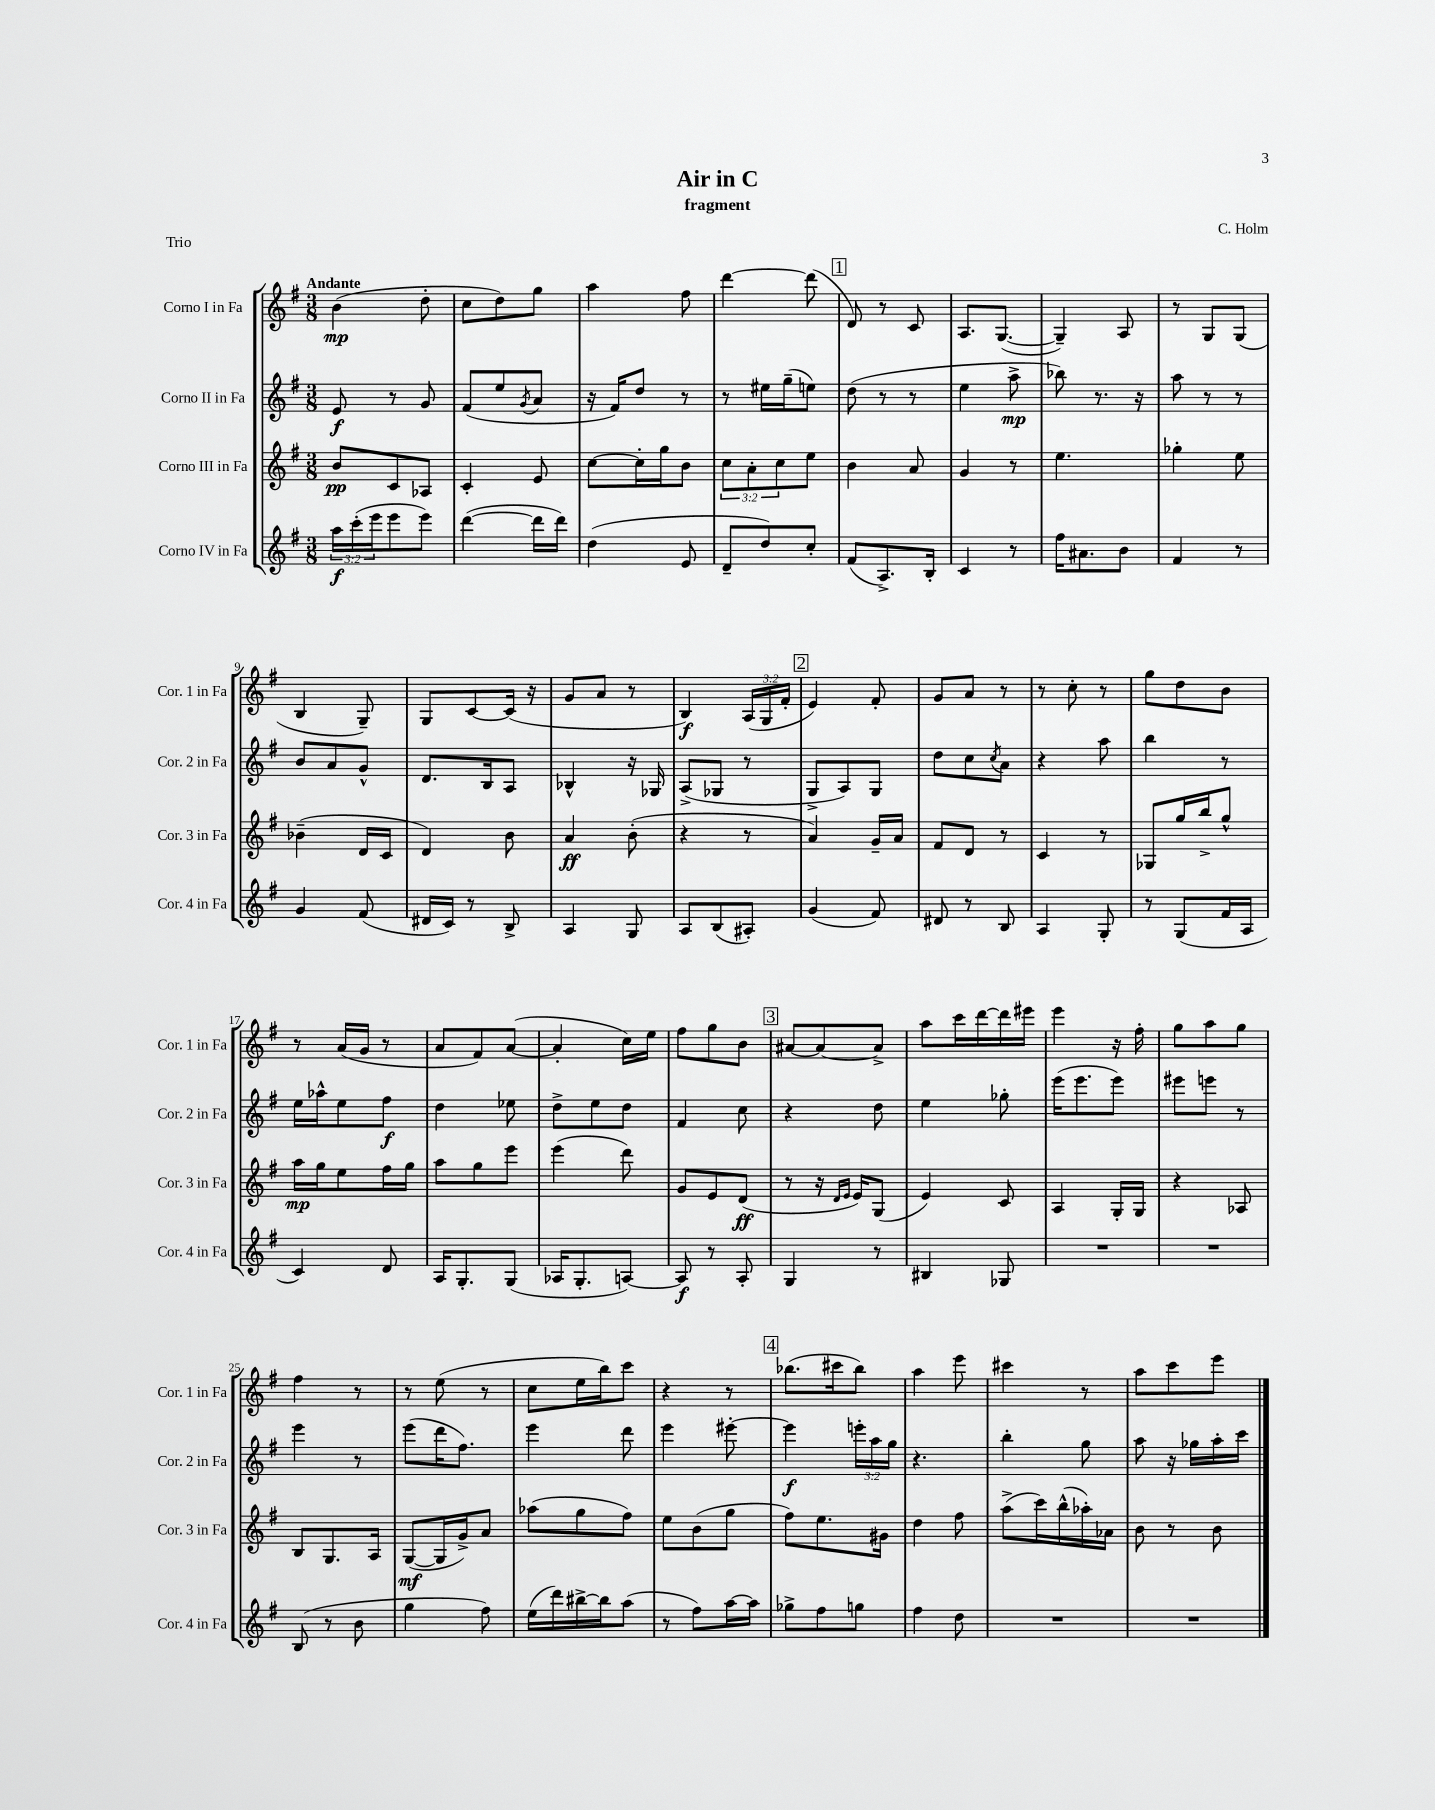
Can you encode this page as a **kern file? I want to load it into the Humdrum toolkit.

**kern	**dynam	**kern	**dynam	**kern	**dynam	**kern	**dynam
*part4	*part4	*part3	*part3	*part2	*part2	*part1	*part1
*staff4	*staff4	*staff3	*staff3	*staff2	*staff2	*staff1	*staff1
*I"Corno IV in Fa	*	*I"Corno III in Fa	*	*I"Corno II in Fa	*	*I"Corno I in Fa	*
*I'Cor. 4 in Fa	*	*I'Cor. 3 in Fa	*	*I'Cor. 2 in Fa	*	*I'Cor. 1 in Fa	*
*clefG2	*	*clefG2	*	*clefG2	*	*clefG2	*
*k[f#]	*	*k[f#]	*	*k[f#]	*	*k[f#]	*
*M3/8	*	*M3/8	*	*M3/8	*	*M3/8	*
=1	=1	=1	=1	=1	=1	=1	=1
!	!	!	!	!	!	!LO:TX:a:B:t=Andante	!
24aa\LL	f	8b/L	pp	8e/	f	(4b\	mp
(24ccc'\	.	.	.	.	.	.	.
24eee\J	.	.	.	.	.	.	.
8eee\	.	8c/	.	8r	.	.	.
8eee\J)	.	8A-X/J	.	8g/	.	8dd'\	.
=2	=2	=2	=2	=2	=2	=2	=2
([4ddd\	.	4c'/	.	(8f#/L	.	8cc\L	.
.	.	.	.	8ee/	.	8dd\)	.
.	.	.	.	8qg/	.	.	.
16ddd\LL]	.	8e/	.	8a/J	.	8gg\J	.
16ddd\JJ)	.	.	.	.	.	.	.
=3	=3	=3	=3	=3	=3	=3	=3
(4dd\	.	[8cc\L	.	16r	.	4aa\	.
.	.	.	.	16f#/KL)	.	.	.
.	.	16cc'\L]	.	8dd/J	.	.	.
.	.	16gg\J	.	.	.	.	.
8e/	.	8b\J	.	8r	.	8ff#\	.
=4	=4	=4	=4	=4	=4	=4	=4
8d~/L	.	12cc\L	.	8r	.	[4ddd\	.
.	.	12a'\	.	.	.	.	.
8dd/)	.	.	.	16ee#X\LL	.	.	.
.	.	12cc\	.	.	.	.	.
.	.	.	.	(16gg~\J	.	.	.
8cc'/J	.	8ee\J	.	8een\J)	.	(8ddd\]	.
!!LO:REH:place=s1:t=1
=5	=5	=5	=5	=5	=5	=5	=5
(8f#/L	.	4b\	.	(8dd\	.	8d/)	.
8.A^/)	.	.	.	8r	.	8r	.
.	.	8a/	.	8r	.	8c/	.
16B'/Jk	.	.	.	.	.	.	.
=6	=6	=6	=6	=6	=6	=6	=6
4c/	.	4g/	.	4ee\	.	8.A/L	.
.	.	.	.	.	.	([8.G/J	.
8r	.	8r	.	8aa^\	mp	.	.
=7	=7	=7	=7	=7	=7	=7	=7
16ff#\KL	.	4.ee\	.	8bb-X\)	.	4G~/])	.
8.a#X\	.	.	.	.	.	.	.
.	.	.	.	8.r	.	.	.
8b\J	.	.	.	.	.	8A/	.
.	.	.	.	16r	.	.	.
=8	=8	=8	=8	=8	=8	=8	=8
4f#/	.	4gg-X'\	.	8aa\	.	8r	.
.	.	.	.	8r	.	8G/L	.
8r	.	8ee\	.	8r	.	(8G/J	.
!!LO:LB:g=z
=9	=9	=9	=9	=9	=9	=9	=9
4g/	.	(4b-X~\	.	8b/L	.	4B/	.
.	.	.	.	8a/	.	.	.
(8f#/	.	16d/LL	.	8g^^/J	.	8G~/)	.
.	.	16c/JJ	.	.	.	.	.
=10	=10	=10	=10	=10	=10	=10	=10
16d#X/LL	.	4d/)	.	8.d/L	.	8G/L	.
16c/JJ)	.	.	.	.	.	.	.
8r	.	.	.	.	.	[8c/	.
.	.	.	.	16B/k	.	.	.
8B^/	.	8b\	.	8A/J	.	(16c/Jk]	.
.	.	.	.	.	.	16r	.
=11	=11	=11	=11	=11	=11	=11	=11
4A/	.	4a/	ff	4B-X^^/	.	8g/L	.
.	.	.	.	.	.	8a/J	.
8G/	.	(8b'\	.	16r	.	8r	.
.	.	.	.	16G-X/	.	.	.
=12	=12	=12	=12	=12	=12	=12	=12
8A/L	.	4r	.	(8A^/L	.	4B/)	f
(8B/	.	.	.	8G-X/J	.	.	.
8A#X'/J)	.	8r	.	8r	.	(24A/LL	.
.	.	.	.	.	.	24G/	.
.	.	.	.	.	.	24f#'/JJ	.
!!LO:REH:place=s1:t=2
=13	=13	=13	=13	=13	=13	=13	=13
(4g/	.	4a/)	.	8G^/L	.	4e/)	.
.	.	.	.	8A/)	.	.	.
8f#/)	.	16g~/LL	.	8G/J	.	8f#'/	.
.	.	16a/JJ	.	.	.	.	.
=14	=14	=14	=14	=14	=14	=14	=14
8d#X/	.	8f#/L	.	8dd\L	.	8g/L	.
8r	.	8d/J	.	8cc\	.	8a/J	.
.	.	.	.	8qcc/	.	.	.
8B/	.	8r	.	8a\J	.	8r	.
=15	=15	=15	=15	=15	=15	=15	=15
4A/	.	4c/	.	4r	.	8r	.
.	.	.	.	.	.	8cc'\	.
8G'/	.	8r	.	8aa\	.	8r	.
=16	=16	=16	=16	=16	=16	=16	=16
8r	.	8G-X/L	.	4bb\	.	8gg\L	.
(8G/L	.	16gg/L	.	.	.	8dd\	.
.	.	16bb^/J	.	.	.	.	.
16f#/L	.	8gg^^/J	.	8r	.	8b\J	.
16A/JJ	.	.	.	.	.	.	.
!!LO:LB:g=z
=17	=17	=17	=17	=17	=17	=17	=17
4c/)	.	16aa\LL	mp	16ee\LL	.	8r	.
.	.	16gg\J	.	16aa-X^^\J	.	.	.
.	.	8ee\	.	8ee\	.	(16a/LL	.
.	.	.	.	.	.	16g/JJ	.
8d/	.	16ff#\L	.	8ff#\J	f	8r	.
.	.	16gg\JJ	.	.	.	.	.
=18	=18	=18	=18	=18	=18	=18	=18
16A/KL	.	8aa\L	.	4dd\	.	8a/L	.
8.G'/	.	.	.	.	.	.	.
.	.	8gg\	.	.	.	8f#/)	.
(8G/J	.	8eee\J	.	8ee-X\	.	([8a/J	.
=19	=19	=19	=19	=19	=19	=19	=19
16A-X/KL	.	(4eee\	.	8dd^\L	.	4a'/]	.
8.G'/	.	.	.	.	.	.	.
.	.	.	.	8ee\	.	.	.
[8An/J)	.	8ddd\)	.	8dd\J	.	16cc\LL)	.
.	.	.	.	.	.	16ee\JJ	.
=20	=20	=20	=20	=20	=20	=20	=20
8A/]	f	8g/L	.	4f#/	.	8ff#\L	.
8r	.	8e/	.	.	.	8gg\	.
8A'/	.	(8d/J	ff	8cc\	.	8b\J	.
!!LO:REH:place=s1:t=3
=21	=21	=21	=21	=21	=21	=21	=21
4G/	.	8r	.	4r	.	[8a#X/L	.
.	.	16r	.	.	.	8a#/_	.
.	.	16qqd/LL	.	.	.	.	.
.	.	16qqe/JJ	.	.	.	.	.
.	.	16e/KL)	.	.	.	.	.
8r	.	(8G/J	.	8dd\	.	8a#^/J]	.
=22	=22	=22	=22	=22	=22	=22	=22
4B#X/	.	4e/)	.	4ee\	.	8aa\L	.
.	.	.	.	.	.	16ccc\L	.
.	.	.	.	.	.	[16ddd\	.
8G-X/	.	8c/	.	8gg-X'\	.	16ddd\]	.
.	.	.	.	.	.	16eee#X\JJ	.
=23	=23	=23	=23	=23	=23	=23	=23
4.r	.	4A/	.	(16eee\KL	.	4eee\	.
.	.	.	.	8.eee\	.	.	.
.	.	16G'/LL	.	8eee\J)	.	16r	.
.	.	16G/JJ	.	.	.	16ff#'\	.
=24	=24	=24	=24	=24	=24	=24	=24
4.r	.	4r	.	8eee#X\L	.	8gg\L	.
.	.	.	.	8eeen\J	.	8aa\	.
.	.	8A-X/	.	8r	.	8gg\J	.
!!LO:LB:g=z
=25	=25	=25	=25	=25	=25	=25	=25
(8B/	.	8B/L	.	4eee\	.	4ff#\	.
8r	.	8.G/	.	.	.	.	.
8b\	.	.	.	8r	.	8r	.
.	.	16A/Jk	.	.	.	.	.
=26	=26	=26	=26	=26	=26	=26	=26
4gg\	.	([8G/L	mf	(8eee\L	.	8r	.
.	.	16G/L]	.	16ddd\K	.	(8ee\	.
.	.	16g^/J)	.	8.ff#\J)	.	.	.
8ff#\)	.	8a/J	.	.	.	8r	.
=27	=27	=27	=27	=27	=27	=27	=27
(16ee\LL	.	(8aa-X\L	.	4eee\	.	8cc\L	.
16ddd\)	.	.	.	.	.	.	.
[16bb#X^\	.	8gg\	.	.	.	16ee\L	.
16bb#\J]	.	.	.	.	.	16bb\J)	.
(8aa\J	.	8ff#\J)	.	8ddd\	.	8ccc\J	.
=28	=28	=28	=28	=28	=28	=28	=28
8r	.	8ee\L	.	4eee\	.	4r	.
8ff#\L)	.	(8b\	.	.	.	.	.
[16aa\L	.	8gg\J	.	[8eee#X'\	.	8r	.
16aa\JJ]	.	.	.	.	.	.	.
!!LO:REH:place=s1:t=4
=29	=29	=29	=29	=29	=29	=29	=29
8gg-X^\L	.	8ff#\L)	.	4eee#\]	f	(8.bb-X\L	.
8ff#\	.	8.ee\	.	.	.	.	.
.	.	.	.	.	.	16ccc#X\k	.
8ggn\J	.	.	.	24eeen'\LL	.	8bb-\J)	.
.	.	.	.	24aa\	.	.	.
.	.	16g#X\Jk	.	.	.	.	.
.	.	.	.	24gg\JJ	.	.	.
=30	=30	=30	=30	=30	=30	=30	=30
4ff#\	.	4dd\	.	4.r	.	4aa\	.
8dd\	.	8ff#\	.	.	.	8eee\	.
=31	=31	=31	=31	=31	=31	=31	=31
4.r	.	(8aa^\L	.	4bb'\	.	4ccc#X\	.
.	.	16ccc\L)	.	.	.	.	.
.	.	(16bb^^\	.	.	.	.	.
.	.	16aa-X'\)	.	8gg\	.	8r	.
.	.	16a-X\JJ	.	.	.	.	.
=32	=32	=32	=32	=32	=32	=32	=32
4.r	.	8b\	.	8aa\	.	8aa\L	.
.	.	8r	.	16r	.	8ccc\	.
.	.	.	.	16gg-X\LL	.	.	.
.	.	8b\	.	16aa'\	.	8eee\J	.
.	.	.	.	16ccc\JJ	.	.	.
==	==	==	==	==	==	==	==
*-	*-	*-	*-	*-	*-	*-	*-
